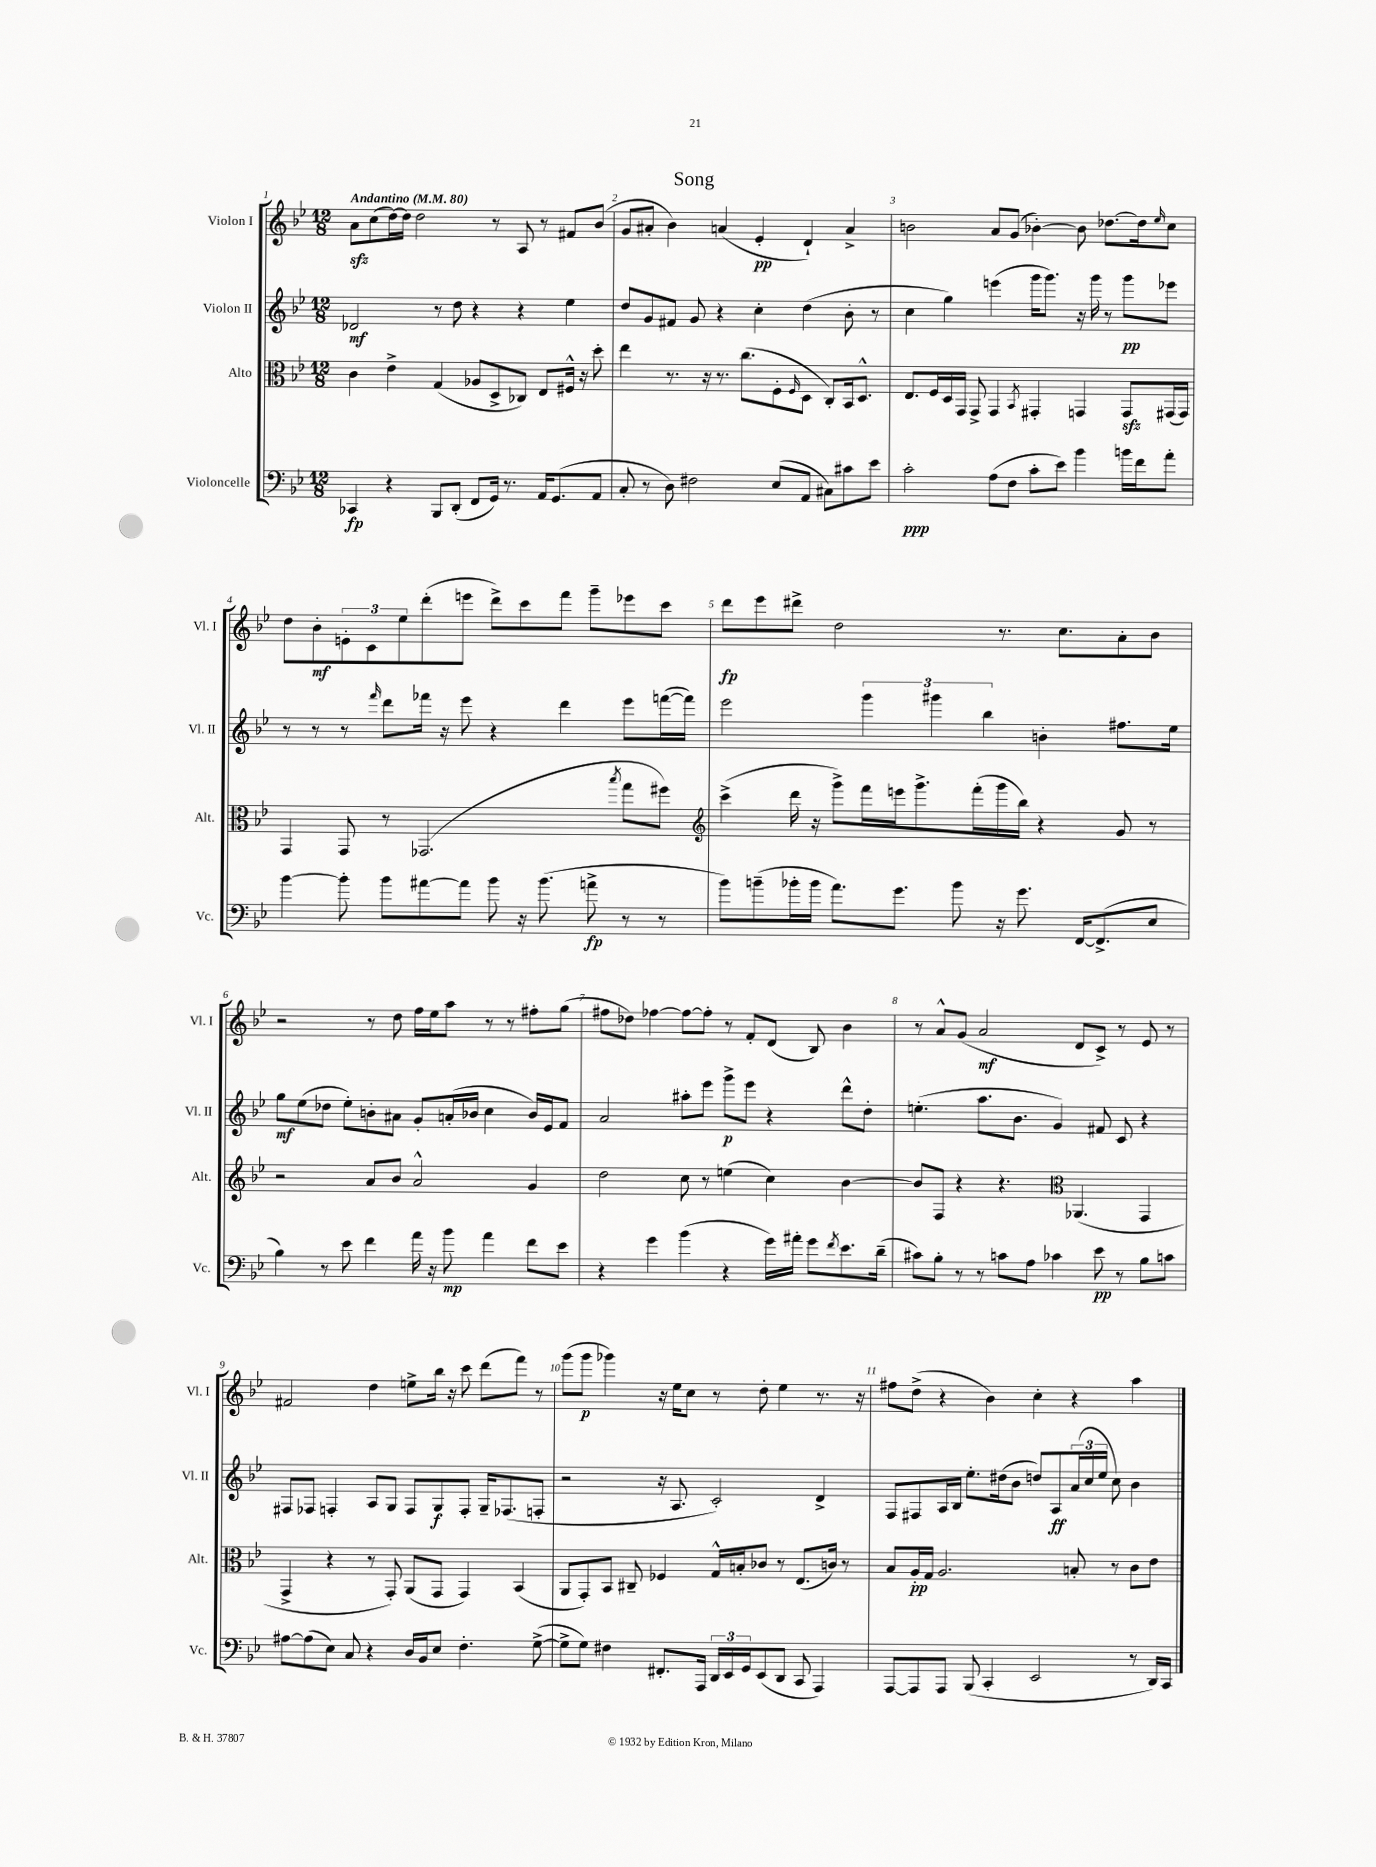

**kern	**dynam	**kern	**dynam	**kern	**dynam	**kern	**dynam
*part4	*part4	*part3	*part3	*part2	*part2	*part1	*part1
*staff4	*staff4	*staff3	*staff3	*staff2	*staff2	*staff1	*staff1
*I"Violoncelle	*	*I"Alto	*	*I"Violon II	*	*I"Violon I	*
*I'Vc.	*	*I'Alt.	*	*I'Vl. II	*	*I'Vl. I	*
*clefF4	*	*clefC3	*	*clefG2	*	*clefG2	*
*k[b-e-]	*	*k[b-e-]	*	*k[b-e-]	*	*k[b-e-]	*
*M12/8	*	*M12/8	*	*M12/8	*	*M12/8	*
*MM80	*	*MM80	*	*MM80	*	*MM80	*
=1	=1	=1	=1	=1	=1	=1	=1
!	!	!	!	!	!	!LO:TX:a:B:t=Andantino	!
4CC-X/	fp	4c\	.	2d-X/	mf	8azz\L	.
.	.	.	.	.	.	(8cc\	.
4r	.	4e-^\	.	.	.	[16dd\L)	.
.	.	.	.	.	.	16dd\JJ]	.
.	.	.	.	.	.	2dd\	.
8BBB-/L	.	(4G/	.	8r	.	.	.
(8DD'/J	.	.	.	8dd\	.	.	.
8FF/L	.	8A-X/L	.	4r	.	.	.
16GG/Jk)	.	8D^/	.	.	.	8r	.
8.r	.	.	.	.	.	.	.
.	.	8C-X/J)	.	4r	.	8A/	.
16AA/KL	.	8E-/L	.	.	.	8r	.
(8.GG/	.	.	.	.	.	.	.
.	.	16F#X^^/Jk	.	4ee-\	.	8f#X/L	.
.	.	16r	.	.	.	.	.
8AA/J	.	8dd'\	.	.	.	(8b-/J	.
=2	=2	=2	=2	=2	=2	=2	=2
8C'/	.	4ee-\	.	8dd/L	.	8g/L	.
8r	.	.	.	8g/	.	8a#X'/J	.
8D\)	.	8.r	.	8f#X/J	.	4b-\)	.
2F#X\	.	.	.	8g/	.	.	.
.	.	16r	.	.	.	.	.
.	.	8.r	.	4r	.	(4an/	.
.	.	(8.cc\L	.	.	.	.	.
.	.	.	.	4cc'\	.	4e-'/	pp
(8E-/L	.	8F'\	.	.	.	.	.
.	.	16qqF/	.	.	.	.	.
8AA/J	.	8D\J	.	(4dd\	.	4d`/)	.
8C#X\L)	.	8C'/L)	.	.	.	.	.
8c#X\	.	16BB-/k	.	8b-'\	.	4a^/	.
.	.	8.D^^/J	.	.	.	.	.
8e-\J	.	.	.	8r	.	.	.
=3	=3	=3	=3	=3	=3	=3	=3
2c'\	ppp	8.E-/L	.	4cc\	.	2bn\	.
.	.	16F/L	.	.	.	.	.
.	.	16D/	.	4gg\)	.	.	.
.	.	16GG/JJ	.	.	.	.	.
.	.	8GG^/	.	.	.	.	.
(8A\L	.	4GG/	.	(4eeen\	.	8a/L	.
8F\J	.	.	.	.	.	(8g/J	.
.	.	8qBB-/	.	.	.	.	.
8c'\L	.	4GG#X'/	.	16ggg\KL	.	[4b-X'\)	.
.	.	.	.	8.ggg\J)	.	.	.
8e-\J)	.	.	.	.	.	.	.
4b-\	.	4GGn/	.	16r	.	8b-\]	.
.	.	.	.	16ggg\	.	.	.
.	.	.	.	8r	.	[8.dd-X\L	.
16bn\LL	.	8GGzz/L	.	8ggg\L	pp	.	.
16f\J	.	.	.	.	.	16dd-\k]	.
.	.	.	.	.	.	16qqee-/	.
8a'\J	.	(16GG#X/L	.	8eee-X\J	.	8cc\J	.
.	.	16GG#/JJ)	.	.	.	.	.
!!LO:LB:g=z
=4	=4	=4	=4	=4	=4	=4	=4
[4b-\	.	4GG/	.	8r	.	8dd\L	.
.	.	.	.	8r	.	8b-'\	mf
8b-'\]	.	8GG/	.	8r	.	12en'\	.
.	.	.	.	.	.	12c\	.
.	.	.	.	16qqfff/	.	.	.
8b-\L	.	8r	.	8ddd\L	.	.	.
.	.	.	.	.	.	12ee-\	.
[8a#X\	.	(2.GG-X/	.	16fff-X\Jk	.	(8ddd'\	.
.	.	.	.	16r	.	.	.
8a#\J]	.	.	.	8eee-\	.	8eeen\J	.
8b-\	.	.	.	4r	.	8ddd^\L)	.
16r	.	.	.	.	.	8ccc\	.
(8.b-\	.	.	.	.	.	.	.
.	.	.	.	4ddd\	.	8fff\J	.
8an^\	fp	.	.	.	.	8ggg~\L	.
.	.	8qbb-/	.	.	.	.	.
8r	.	8gg\L	.	8eee-\L	.	8eee-X\	.
8r	.	8ff#X\J)	.	([16fffn\L	.	8ccc\J	.
.	.	.	.	16fff\JJ])	.	.	.
=5	=5	=5	=5	=5	=5	=5	=5
*	*	*clefG2	*	*	*	*	*
8b-\L)	.	(4ccc^\	.	2eee-\	.	8ddd\L	fp
(8bn~\	.	.	.	.	.	8eee-\	.
16b-X'\L	.	16ddd\	.	.	.	8ddd#X^\J	.
16b-\JJ	.	16r	.	.	.	.	.
8.a\L)	.	8ggg^\L)	.	.	.	2dd\	.
.	.	16fff\L	.	6ggg\	.	.	.
8.g\J	.	16eeen\J	.	.	.	.	.
.	.	8.ggg^\	.	.	.	.	.
.	.	.	.	6ggg#X\	.	.	.
8b-\	.	.	.	.	.	.	.
.	.	(16fff'\L	.	.	.	.	.
.	.	.	.	6bb-\	.	.	.
16r	.	16ggg\	.	.	.	8.r	.
8.g\	.	16bb-\JJ)	.	.	.	.	.
.	.	4r	.	4bn'\	.	.	.
.	.	.	.	.	.	8.cc\L	.
[16FF/KL	.	.	.	.	.	.	.
(8.FF^/]	.	.	.	.	.	.	.
.	.	8g/	.	8.ff#X\L	.	8a'\	.
8E-/J	.	8r	.	.	.	8b-\J	.
.	.	.	.	16ee-\Jk	.	.	.
!!LO:LB:g=z
=6	=6	=6	=6	=6	=6	=6	=6
4B-\)	.	2r	.	8gg\L	mf	2r	.
.	.	.	.	(8ee-\	.	.	.
8r	.	.	.	8dd-X\J	.	.	.
8e-\	.	.	.	8ee-'\L)	.	.	.
4f\	.	8a/L	.	8bn'\	.	8r	.
.	.	8b-/J	.	8a#X\J	.	8dd\	.
16a\	.	2a^^/	.	8g'/L	.	16ff\LL	.
16r	.	.	.	.	.	16ee-\J	.
8b-\	mp	.	.	(16an'/L	.	8aa\J	.
.	.	.	.	16b-X/JJ	.	.	.
4a\	.	.	.	4cc\	.	8r	.
.	.	.	.	.	.	8r	.
8f\L	.	4g/	.	16b-/LL)	.	8ff#X'\L	.
.	.	.	.	16e-/J	.	.	.
8e-\J	.	.	.	8f/J	.	(8gg\J	.
=7	=7	=7	=7	=7	=7	=7	=7
4r	.	2dd\	.	2a/	.	8ff#X\L	.
.	.	.	.	.	.	8dd-X\J)	.
4g\	.	.	.	.	.	[4ff-X\	.
(4b-\	.	8cc\	.	8aa#X'\L	.	8ff-\L_	.
.	.	8r	.	8eee-\J	.	8ff-'\J]	.
4r	.	(4een\	.	8ggg^\L	p	8r	.
.	.	.	.	8eee-\J	.	8f'/L	.
16g\LL)	.	4cc\)	.	4r	.	(8d/J	.
16a#X'\JJ	.	.	.	.	.	.	.
8g\L	.	.	.	.	.	8B-/)	.
8qf/	.	.	.	.	.	.	.
8.e-\	.	[4b-\	.	8ddd^^\L	.	4b-\	.
.	.	.	.	8dd'\J	.	.	.
(16d~\Jk	.	.	.	.	.	.	.
=8	=8	=8	=8	=8	=8	=8	=8
8c#X\L)	.	8b-/L]	.	(4.een'\	.	8r	.
8B-'\J	.	8F/J	.	.	.	8a^^/L	.
8r	.	4r	.	.	.	(8g/J	.
8r	.	.	.	8.aa\L	.	2a/	mf
8cn\L	.	4.r	.	.	.	.	.
.	.	.	.	8.b-\J	.	.	.
8A\J	.	.	.	.	.	.	.
4c-X\	.	.	.	4g/)	.	.	.
*	*	*clefC3	*	*	*	*	*
.	.	(4.AA-X/	.	.	.	8d/L	.
8e-\	pp	.	.	8f#X/	.	8c^/J)	.
8r	.	.	.	8c/	.	8r	.
8B-\L	.	4GG/	.	4r	.	8e-/	.
8cn\J	.	.	.	.	.	8r	.
!!LO:LB:g=z
=9	=9	=9	=9	=9	=9	=9	=9
[8A#X\L	.	4GG^/	.	8F#X/L	.	2f#X/	.
(8A#\]	.	.	.	8F-X/J	.	.	.
8E-\J)	.	4r	.	4Fn'/	.	.	.
8C/	.	.	.	.	.	.	.
4r	.	8r	.	8A/L	.	4dd\	.
.	.	8GG'/)	.	8G/J	.	.	.
16D/LL	.	(8AA/L	.	8F/L	.	8een^\L	.
16BB-/J	.	.	.	.	.	.	.
8E-/J	.	8GG/J	.	8G/	f	16bb-\Jk	.
.	.	.	.	.	.	16r	.
4.F'\	.	4GG/)	.	8F'/J	.	8ccc\	.
.	.	.	.	16G~/KL	.	(8ddd\L	.
.	.	.	.	(8.F-X/	.	.	.
.	.	(4BB-/	.	.	.	8fff\J)	.
([8G^\	.	.	.	8Fn'/J	.	8r	.
=10	=10	=10	=10	=10	=10	=10	=10
8G^\L]	.	8AA/L	.	2r	.	(8ggg\L	.
8G\J)	.	8GG'/)	.	.	.	8ggg\J	p
4F#X\	.	8BB-/J	.	.	.	4ggg-X\)	.
.	.	8C#X~/	.	.	.	.	.
8.FF#X'/L	.	4F-X/	.	16r	.	16r	.
.	.	.	.	8.A/	.	16ee-\KL	.
.	.	.	.	.	.	8cc\J	.
16AAA/Jk	.	.	.	.	.	.	.
24DD/LL	.	16G^^/LL	.	2c'/)	.	8r	.
24EE-/	.	.	.	.	.	.	.
.	.	16Bn'/J	.	.	.	.	.
24GG/J	.	.	.	.	.	.	.
(8EE-/	.	8c-X/J	.	.	.	8dd'\	.
8DD/J	.	8r	.	.	.	4ee-\	.
8CC/	.	(8.E-/L	.	.	.	.	.
4AAA/)	.	.	.	4d^/	.	8.r	.
.	.	16cn/Jk)	.	.	.	.	.
.	.	8r	.	.	.	.	.
.	.	.	.	.	.	16r	.
=11	=11	=11	=11	=11	=11	=11	=11
[8AAA/L	.	8B-/L	.	8F/L	.	8ff#X\L	.
8AAA/]	.	16A'/L	pp	8F#X/	.	(8dd^\J	.
.	.	16G/JJ	.	.	.	.	.
8AAA/J	.	2.A/	.	16A/L	.	4r	.
.	.	.	.	16B-/JJ	.	.	.
(8BBB-/	.	.	.	8.ee-'\L	.	.	.
4CC'/	.	.	.	.	.	4b-\)	.
.	.	.	.	(16dd#X\k	.	.	.
.	.	.	.	8b-\J	.	.	.
2EE-/	.	.	.	8ddn/L)	.	4cc'\	.
.	.	.	.	8A/	ff	.	.
.	.	8Bn'/	.	(24a/L	.	4r	.
.	.	.	.	24cc/	.	.	.
.	.	.	.	24ee-/JJ	.	.	.
.	.	8r	.	8cc\)	.	.	.
8r	.	8c\L	.	4b-\	.	4aa\	.
16DD/LL)	.	8e-\J	.	.	.	.	.
16CC/JJ	.	.	.	.	.	.	.
==	==	==	==	==	==	==	==
*-	*-	*-	*-	*-	*-	*-	*-
